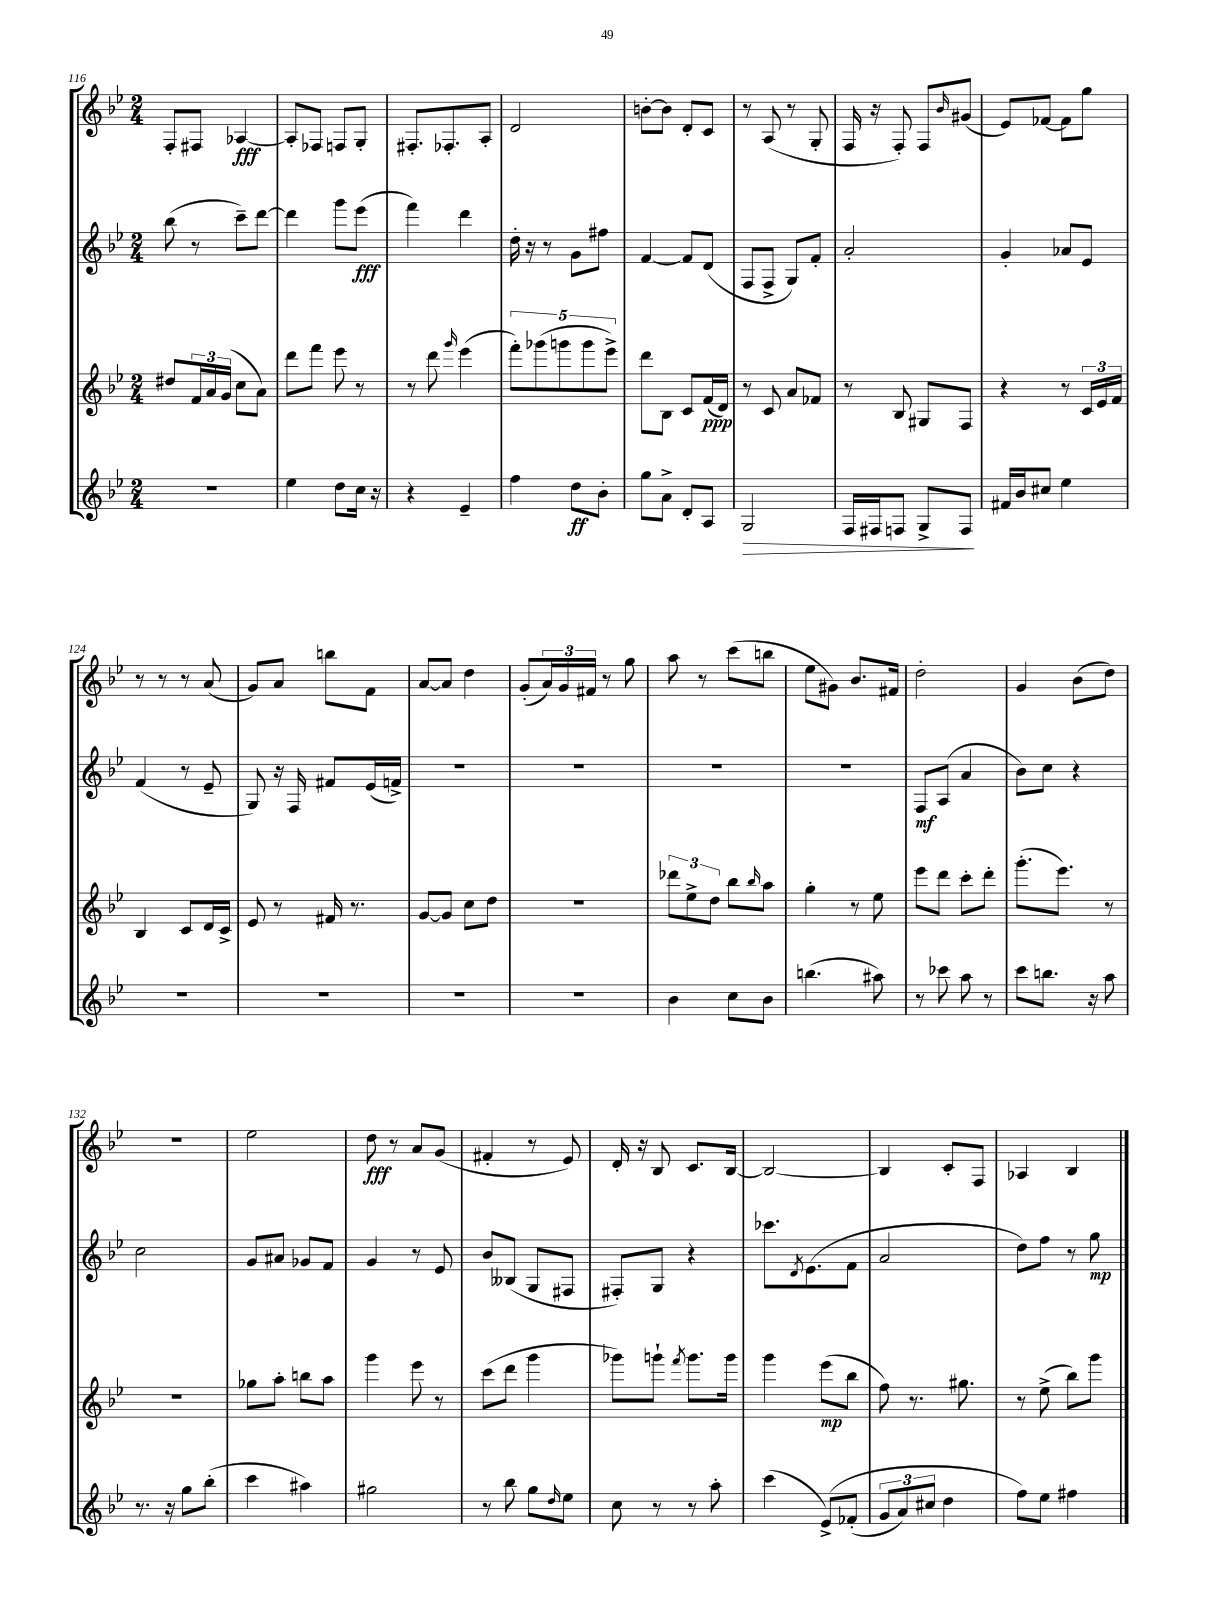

**kern	**dynam	**kern	**dynam	**kern	**dynam	**kern	**dynam
*part4	*part4	*part3	*part3	*part2	*part2	*part1	*part1
*staff4	*staff4	*staff3	*staff3	*staff2	*staff2	*staff1	*staff1
*clefG2	*	*clefG2	*	*clefG2	*	*clefG2	*
*k[b-e-]	*	*k[b-e-]	*	*k[b-e-]	*	*k[b-e-]	*
*M2/4	*	*M2/4	*	*M2/4	*	*M2/4	*
=116	=116	=116	=116	=116	=116	=116	=116
2r	.	8dd#X/L	.	(8bb-\	.	8F'/L	.
.	.	24f/L	.	8r	.	8F#X/J	.
.	.	24a/	.	.	.	.	.
.	.	(24g/JJ	.	.	.	.	.
.	.	8cc\L	.	8ccc~\L)	.	[4A-X/	fff
.	.	8a\J)	.	[8ddd\J	.	.	.
=117	=117	=117	=117	=117	=117	=117	=117
4ee-\	.	8ddd\L	.	4ddd\]	.	8A-'/L]	.
.	.	8fff\J	.	.	.	8F-X/J	.
8dd\L	.	8eee-\	.	8ggg\L	.	8Fn/L	.
16cc\Jk	.	8r	.	(8eee-\J	fff	8G'/J	.
16r	.	.	.	.	.	.	.
=118	=118	=118	=118	=118	=118	=118	=118
4r	.	8r	.	4fff\)	.	8.F#X'/L	.
.	.	8ddd\	.	.	.	.	.
.	.	.	.	.	.	8.F-X'/	.
.	.	16qqggg/	.	.	.	.	.
4e-~/	.	(4eee-\	.	4ddd\	.	.	.
.	.	.	.	.	.	8A'/J	.
=119	=119	=119	=119	=119	=119	=119	=119
4ff\	.	10fff'\L)	.	16dd'\	.	2d/	.
.	.	.	.	16r	.	.	.
.	.	(10ggg-X\	.	.	.	.	.
.	.	.	.	8r	.	.	.
.	.	10gggn\	.	.	.	.	.
8dd\L	ff	.	.	8g\L	.	.	.
.	.	10ggg\	.	.	.	.	.
8b-'\J	.	.	.	8ff#X\J	.	.	.
.	.	10eee-^\J)	.	.	.	.	.
=120	=120	=120	=120	=120	=120	=120	=120
8gg\L	.	8ddd\L	.	[4f/	.	[8bn'\L	.
8a^\J	.	8B-\J	.	.	.	8b\J]	.
8d'/L	.	8c/L	.	8f/L]	.	8d'/L	.
8A/J	.	(16f/L	ppp	(8d/J	.	8c/J	.
.	.	16d/JJ)	.	.	.	.	.
=121	=121	=121	=121	=121	=121	=121	=121
!	!LO:HP:b	!	!	!	!	!	!
2G/	>	8r	.	8F/L	.	8r	.
.	.	8c/	.	8F^/J	.	(8A/	.
.	.	8a/L	.	8G/L)	.	8r	.
.	.	8f-X/J	.	8f'/J	.	8G'/	.
=122	=122	=122	=122	=122	=122	=122	=122
16F/LL	.	8r	.	2a'/	.	16F/	.
16F#X/J	.	.	.	.	.	16r	.
8Fn/J	.	8B-/	.	.	.	8F'/)	.
8G^/L	.	8G#X/L	.	.	.	8F/L	.
.	.	.	.	.	.	16qqb-/	.
8F/J	.	8F/J	.	.	.	(8g#X/J	.
.	]	.	.	.	.	.	.
=123	=123	=123	=123	=123	=123	=123	=123
16f#X/LL	.	4r	.	4g'/	.	8e-/L)	.
16b-/J	.	.	.	.	.	.	.
8cc#X/J	.	.	.	.	.	[8f-X/J	.
4ee-\	.	8r	.	8a-X/L	.	8f-\L]	.
.	.	24c/LL	.	8e-/J	.	8gg\J	.
.	.	24e-/	.	.	.	.	.
.	.	24f/JJ	.	.	.	.	.
!!LO:LB:g=z
=124	=124	=124	=124	=124	=124	=124	=124
2r	.	4B-/	.	(4f/	.	8r	.
.	.	.	.	.	.	8r	.
.	.	8c/L	.	8r	.	8r	.
.	.	16d/L	.	8e-~/	.	(8a/	.
.	.	16c^/JJ	.	.	.	.	.
=125	=125	=125	=125	=125	=125	=125	=125
2r	.	8e-/	.	8G/)	.	8g/L)	.
.	.	8r	.	16r	.	8a/J	.
.	.	.	.	16F/	.	.	.
.	.	16f#X/	.	8f#X/L	.	8bbn\L	.
.	.	8.r	.	.	.	.	.
.	.	.	.	(16e-/L	.	8f\J	.
.	.	.	.	16fn^/JJ)	.	.	.
=126	=126	=126	=126	=126	=126	=126	=126
2r	.	[8g/L	.	2r	.	[8a/L	.
.	.	8g/J]	.	.	.	8a/J]	.
.	.	8cc\L	.	.	.	4dd\	.
.	.	8dd\J	.	.	.	.	.
=127	=127	=127	=127	=127	=127	=127	=127
2r	.	2r	.	2r	.	(8g'/L	.
.	.	.	.	.	.	24a/L)	.
.	.	.	.	.	.	24g/	.
.	.	.	.	.	.	24f#X/JJ	.
.	.	.	.	.	.	8r	.
.	.	.	.	.	.	8gg\	.
=128	=128	=128	=128	=128	=128	=128	=128
4b-\	.	12ddd-X\L	.	2r	.	8aa\	.
.	.	12ee-^\	.	.	.	.	.
.	.	.	.	.	.	8r	.
.	.	12dd\J	.	.	.	.	.
8cc\L	.	8bb-\L	.	.	.	(8ccc\L	.
.	.	16qqbb-/	.	.	.	.	.
8b-\J	.	8aa\J	.	.	.	8bbn\J	.
=129	=129	=129	=129	=129	=129	=129	=129
(4.bbn\	.	4gg'\	.	2r	.	8ee-\L	.
.	.	.	.	.	.	8g#X\J)	.
.	.	8r	.	.	.	8.b-/L	.
8aa#X\)	.	8ee-\	.	.	.	.	.
.	.	.	.	.	.	16f#X/Jk	.
=130	=130	=130	=130	=130	=130	=130	=130
8r	.	8eee-\L	.	8F/L	mf	2dd'\	.
8ccc-X\	.	8ddd\J	.	(8A/J	.	.	.
8aa\	.	8ccc'\L	.	4a/	.	.	.
8r	.	8ddd'\J	.	.	.	.	.
=131	=131	=131	=131	=131	=131	=131	=131
8ccc\L	.	(8.ggg'\L	.	8b-\L)	.	4g/	.
8.bbn\J	.	.	.	8cc\J	.	.	.
.	.	8.eee-\J)	.	.	.	.	.
.	.	.	.	4r	.	(8b-\L	.
16r	.	.	.	.	.	.	.
8aa\	.	8r	.	.	.	8dd\J)	.
!!LO:LB:g=z
=132	=132	=132	=132	=132	=132	=132	=132
8.r	.	2r	.	2cc\	.	2r	.
16r	.	.	.	.	.	.	.
8gg\L	.	.	.	.	.	.	.
(8bb-'\J	.	.	.	.	.	.	.
=133	=133	=133	=133	=133	=133	=133	=133
4ccc\	.	8gg-X\L	.	8g/L	.	2ee-\	.
.	.	8aa'\J	.	8a#X/J	.	.	.
4aa#X\)	.	8bbn\L	.	8g-X/L	.	.	.
.	.	8aa\J	.	8f/J	.	.	.
=134	=134	=134	=134	=134	=134	=134	=134
2gg#X\	.	4ggg\	.	4g/	.	8dd\	fff
.	.	.	.	.	.	8r	.
.	.	8eee-\	.	8r	.	8a/L	.
.	.	8r	.	8e-/	.	(8g/J	.
=135	=135	=135	=135	=135	=135	=135	=135
8r	.	(8ccc\L	.	8b-/L	.	4f#X'/	.
8bb-\	.	8ddd\J	.	(8B--X/J	.	.	.
8gg\L	.	4ggg\	.	8G/L	.	8r	.
16qqdd/	.	.	.	.	.	.	.
8ee-\J	.	.	.	8F#X/J	.	8e-/)	.
=136	=136	=136	=136	=136	=136	=136	=136
8cc\	.	8ggg-X\L)	.	8F#X'/L)	.	16d'/	.
.	.	.	.	.	.	16r	.
8r	.	8gggn`\J	.	8G/J	.	8B-/	.
.	.	8qfff/	.	.	.	.	.
8r	.	8.ggg\L	.	4r	.	8.c/L	.
8aa'\	.	.	.	.	.	.	.
.	.	16ggg\Jk	.	.	.	[16B-/Jk	.
=137	=137	=137	=137	=137	=137	=137	=137
(4ccc\	.	4ggg\	.	8.ccc-X\L	.	2B-/_	.
.	.	.	.	8qd/	.	.	.
.	.	.	.	(8.e-\	.	.	.
(8e-^/L)	.	(8eee-\L	mp	.	.	.	.
(8f-X'/J	.	8bb-\J	.	8f\J	.	.	.
=138	=138	=138	=138	=138	=138	=138	=138
12g/L	.	8ff\)	.	2a/	.	4B-/]	.
12a/)	.	.	.	.	.	.	.
.	.	8.r	.	.	.	.	.
12cc#X/J	.	.	.	.	.	.	.
4dd\	.	.	.	.	.	8c'/L	.
.	.	8.gg#X\	.	.	.	.	.
.	.	.	.	.	.	8F/J	.
=139	=139	=139	=139	=139	=139	=139	=139
8ff\L)	.	8r	.	8dd\L)	.	4A-X/	.
8ee-\J	.	(8ee-^\	.	8ff\J	.	.	.
4ff#X\	.	8bb-\L)	.	8r	.	4B-/	.
.	.	8ggg\J	.	8gg\	mp	.	.
==	==	==	==	==	==	==	==
*-	*-	*-	*-	*-	*-	*-	*-
